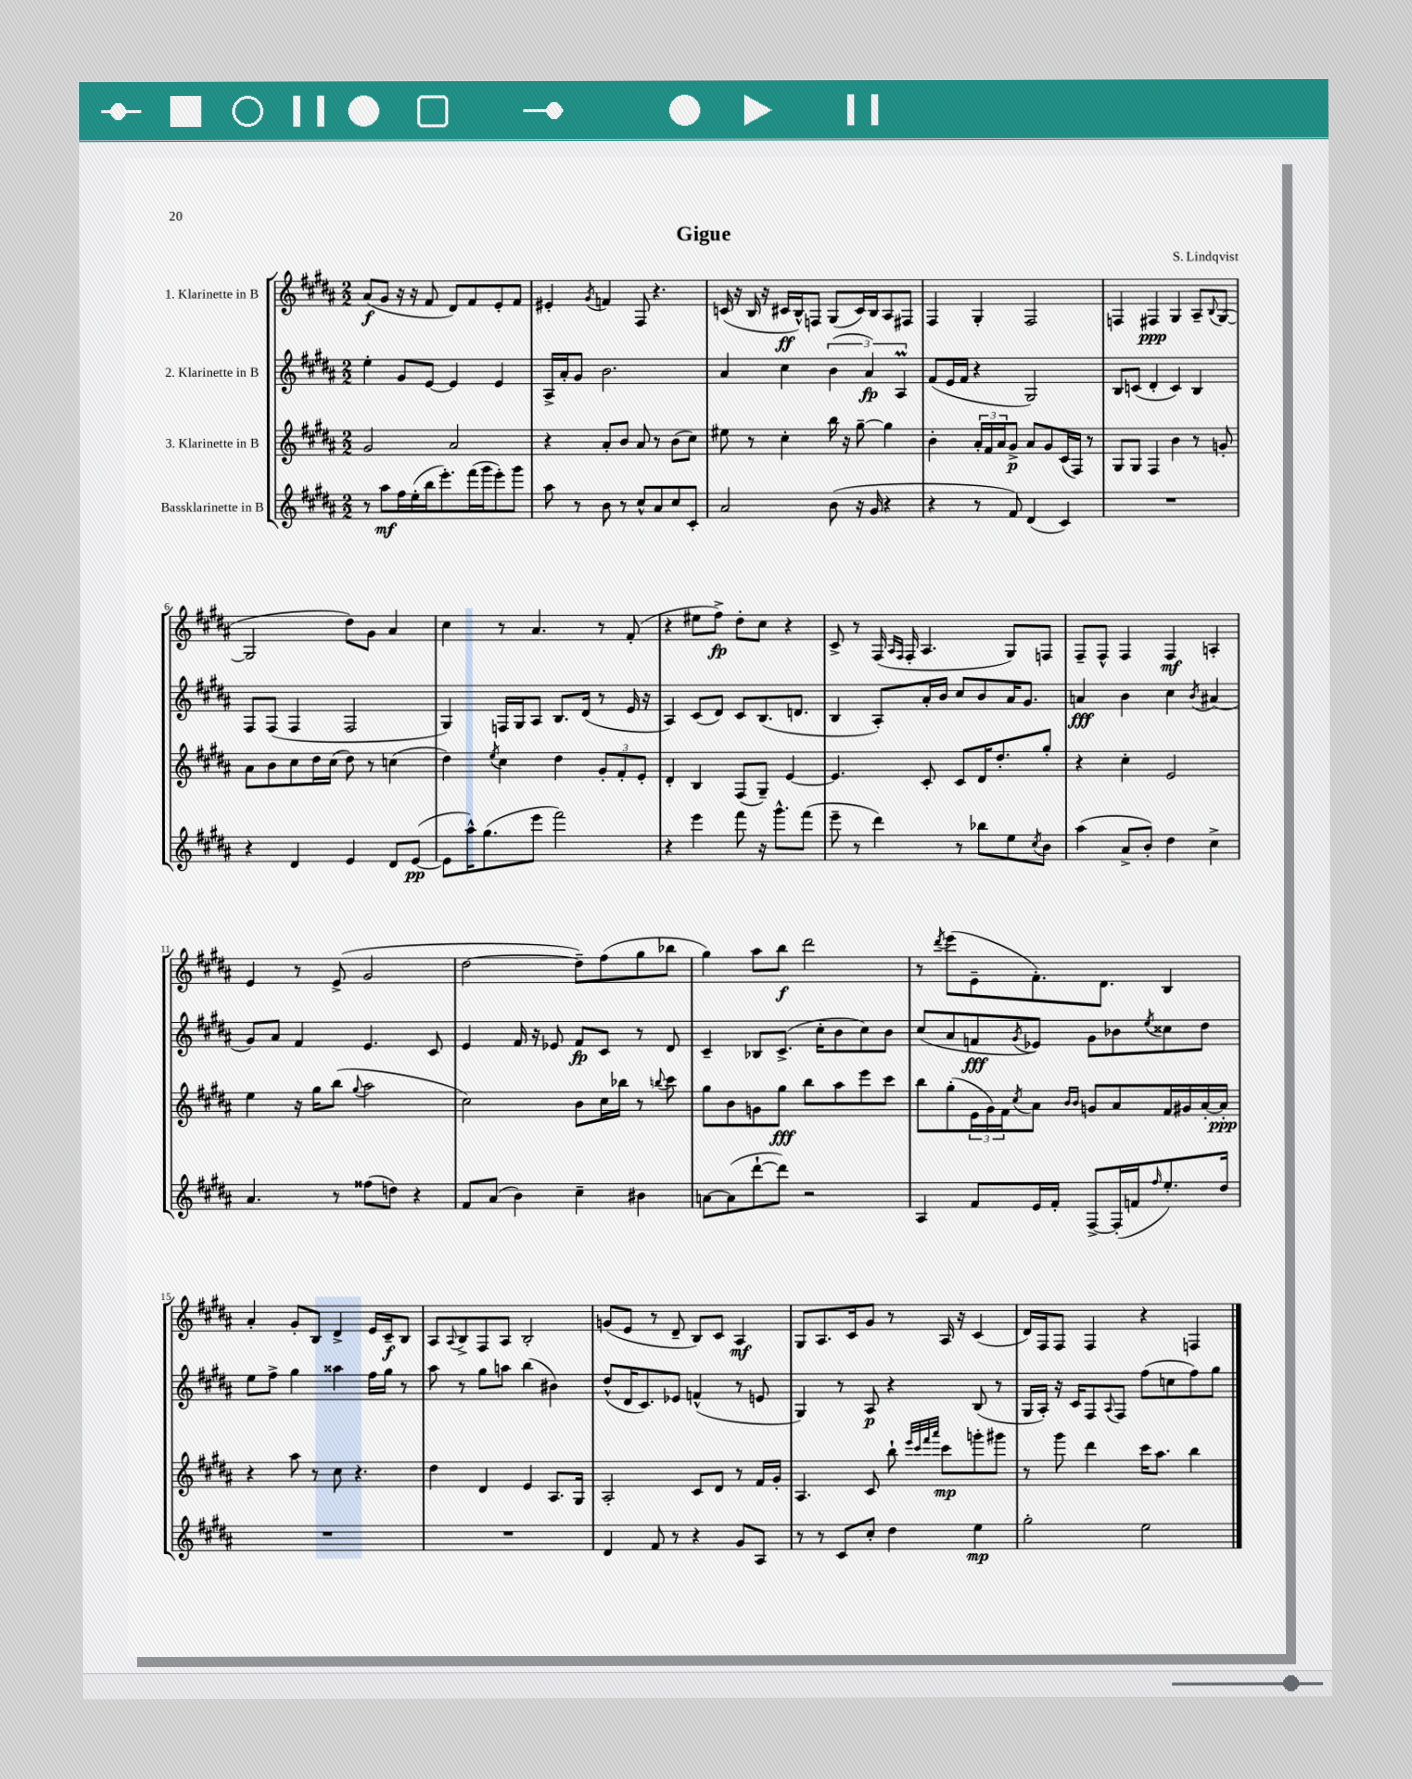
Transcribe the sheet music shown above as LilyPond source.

\header { title = "Gigue" composer = "S. Lindqvist" }
<<
\new StaffGroup <<
\new Staff = "s0" \with { instrumentName = "1. Klarinette in B" } {
    \clef treble \key b \major \numericTimeSignature \time 2/2
    ais'8\f( gis'8 r16 r16 fis'8 dis'8) fis'8 e'8-. fis'8 |
    eis'4-. \acciaccatura { gis'8 } f'4 fis8 r4. |
    c'16( r16 b16 r16 cis'16\ff b16-^) f8 gis8( cis'16) b16 ais8 fis8 |
    fis4 gis4-. fis2 |
    f4 fis4\ppp gis4 ais8-- \appoggiatura { b8 } gis8~( |
    gis2 dis''8) gis'8 ais'4 |
    cis''4 r8 ais'4. r8 fis'8-.( |
    r4 eis''8 fis''8->\fp) dis''8-. cis''8 r4 |
    cis'8-> r8 fis16( \grace { ais16 fis16 } fis16-. ais4. gis8) f8 |
    fis8-- fis8-^ fis4 fis4\mf a4-. |
    e'4 r8 e'8->( gis'2 |
    dis''2~ dis''8--) fis''8( gis''8 bes''8 |
    gis''4) ais''8 b''8\f dis'''2 |
    r8 \acciaccatura { dis'''8 } e'''8( e'8-- fis'8.-.) dis'8. b4 |
    ais'4-. gis'8-. b8 dis'4-> e'16 cis'16--\f b8 |
    ais8 \appoggiatura { ais8 } b8-> fis8 ais8 b2-. |
    g'8( e'8 r8 dis'8-- b8) cis'8 ais4\mf |
    gis8 ais8. cis'16 gis'8 r8 ais16 r16 cis'4( |
    dis'16) fis16 fis8 fis4 r4 f4 \bar "|." |
}
\new Staff = "s1" \with { instrumentName = "2. Klarinette in B" } {
    \clef treble \key b \major \numericTimeSignature \time 2/2
    e''4-. gis'8 e'8~ e'4 e'4 |
    ais16-> ais'16-. gis'8 b'2. |
    ais'4 cis''4 \tuplet 3/2 { b'4( ais'4\fp) ais4\prall } |
    fis'8( e'16 fis'16 r4 gis2) |
    b8 c'8( dis'4-. c'4) b4 |
    fis8 fis8( fis4 fis2 |
    gis4) f16 gis16 ais8 b8. dis'16( r8 e'16 r16 |
    ais4) cis'8( dis'8) cis'8 b8.( d'8. |
    b4 ais8-.) ais'16-. b'16 cis''8 b'8 ais'16 gis'8. |
    a'4\fff b'4 cis''4 \acciaccatura { b'8 } ais'4( |
    gis'8) ais'8 fis'4 e'4. cis'8 |
    e'4 fis'16 r16 ees'8 fis'8\fp cis'8 r8 dis'8 |
    cis'4-- bes8 cis'8.->( cis''16-. b'8 cis''8) b'8 |
    cis''8( ais'8 f'8\fff \acciaccatura { gis'8 } ees'8) gis'8 bes'8 \acciaccatura { e''8 } cisis''8 dis''8 |
    e''8 fis''8-> gis''4 aisis''4 fis''16 gis''16 r8 |
    ais''8 r8 gis''8 a''8 b''4( bis'4) |
    dis''8-^( dis'16 cis'8.) ees'8 f'4-^( r8 e'8 |
    gis4) r8 ais8\p r4 b8( r8 |
    gis16 ais16-.) r16 cis'16 fis8 \appoggiatura { ais8 } fis8 fis''8( c''8 fis''8) gis''8 \bar "|." |
}
\new Staff = "s2" \with { instrumentName = "3. Klarinette in B" } {
    \clef treble \key b \major \numericTimeSignature \time 2/2
    gis'2 ais'2 |
    r4 ais'8-. b'8 ais'8 r8 b'8( cis''8) |
    eis''8 r8 cis''4-. b''16 r16 gis''8~-- gis''4 |
    b'4-. \tuplet 3/2 { ais'16-. fis'16 ais'16 } gis'8->\p ais'8 gis'8 cis'16( fis16) r8 |
    gis8 gis8 fis4 b'4 r8 g'8-. |
    ais'8 b'8 cis''8 dis''16 cis''16( dis''8) r8 c''4( |
    dis''4) \acciaccatura { e''8 } cis''4 dis''4 \tuplet 3/2 { gis'8-. fis'8-. e'8-. } |
    dis'4-. b4 fis8( gis8--) e'4~ |
    e'4. cis'8-. cis'8 dis'16 dis''8.-. gis''8-. |
    r4 cis''4-. e'2 |
    e''4 r16 gis''16 b''8( \appoggiatura { gis''8 } ais''2 |
    cis''2) b'8 cis''16 bes''16 r8 \appoggiatura { b''8 } cis'''8 |
    gis''8 b'8 g'8 gis''8\fff b''8 ais''8 e'''8 cis'''8 |
    b''8 gis''8-.( \tuplet 3/2 { e'16 gis'16) fis'16 } \acciaccatura { cis''8 } ais'8 \grace { b'16 b'16 } g'8 ais'8 fis'16 gis'16 ais'16~-. ais'16-.\ppp |
    r4 ais''8 r8 cis''8 r4. |
    dis''4 dis'4 e'4 ais8. gis16 |
    ais2-. cis'8 dis'8 r8 fis'16 gis'16-. |
    ais4. cis'8 b''8-! \grace { e'''32 cis'''32 fis'''32 ais'''32 } cis'''8\mp g'''8-. gis'''8 |
    r8 gis'''8 dis'''4 cis'''16 ais''8. b''4 \bar "|." |
}
\new Staff = "s3" \with { instrumentName = "Bassklarinette in B" } {
    \clef treble \key b \major \numericTimeSignature \time 2/2
    r8 ais''8\mf fis''16 e''16-.( b''16 e'''8.-.) fis'''16( gis'''16 e'''8-.) gis'''8 |
    ais''8 r8 b'8 r8 cis''8-^ ais'8 cis''8 cis'8-. |
    ais'2 b'8( r16 gis'16 r4 |
    r4 r8 fis'8) dis'4( cis'4) |
    R1 |
    r4 dis'4 e'4 dis'8 e'8~\pp( |
    e'8 ais''16-^) gis''8.( e'''8 fis'''2) |
    r4 e'''4 fis'''8 r16 gis'''8.-^ fis'''8( |
    e'''8-- r8 dis'''4) r8 bes''8 e''8 \acciaccatura { cis''8 } b'8 |
    ais''4( ais'8-> b'8-.) dis''4 cis''4-> |
    ais'4. r8 fisis''8( d''8) r4 |
    fis'8 ais'8( b'4) cis''4-- bis'4 |
    a'8~ a'8( dis'''8~-! dis'''8) r2 |
    ais4 fis'8 e'16 fis'16-. fis8~-> fis16-.( f'16 \grace { fis''16 } e''8.-.) dis''16 |
    R1 |
    R1 |
    dis'4 fis'8 r8 r4 gis'8 ais8 |
    r8 r8 cis'8 cis''8-. dis''4 e''4\mp |
    gis''2-. e''2 \bar "|." |
}
>>
>>
